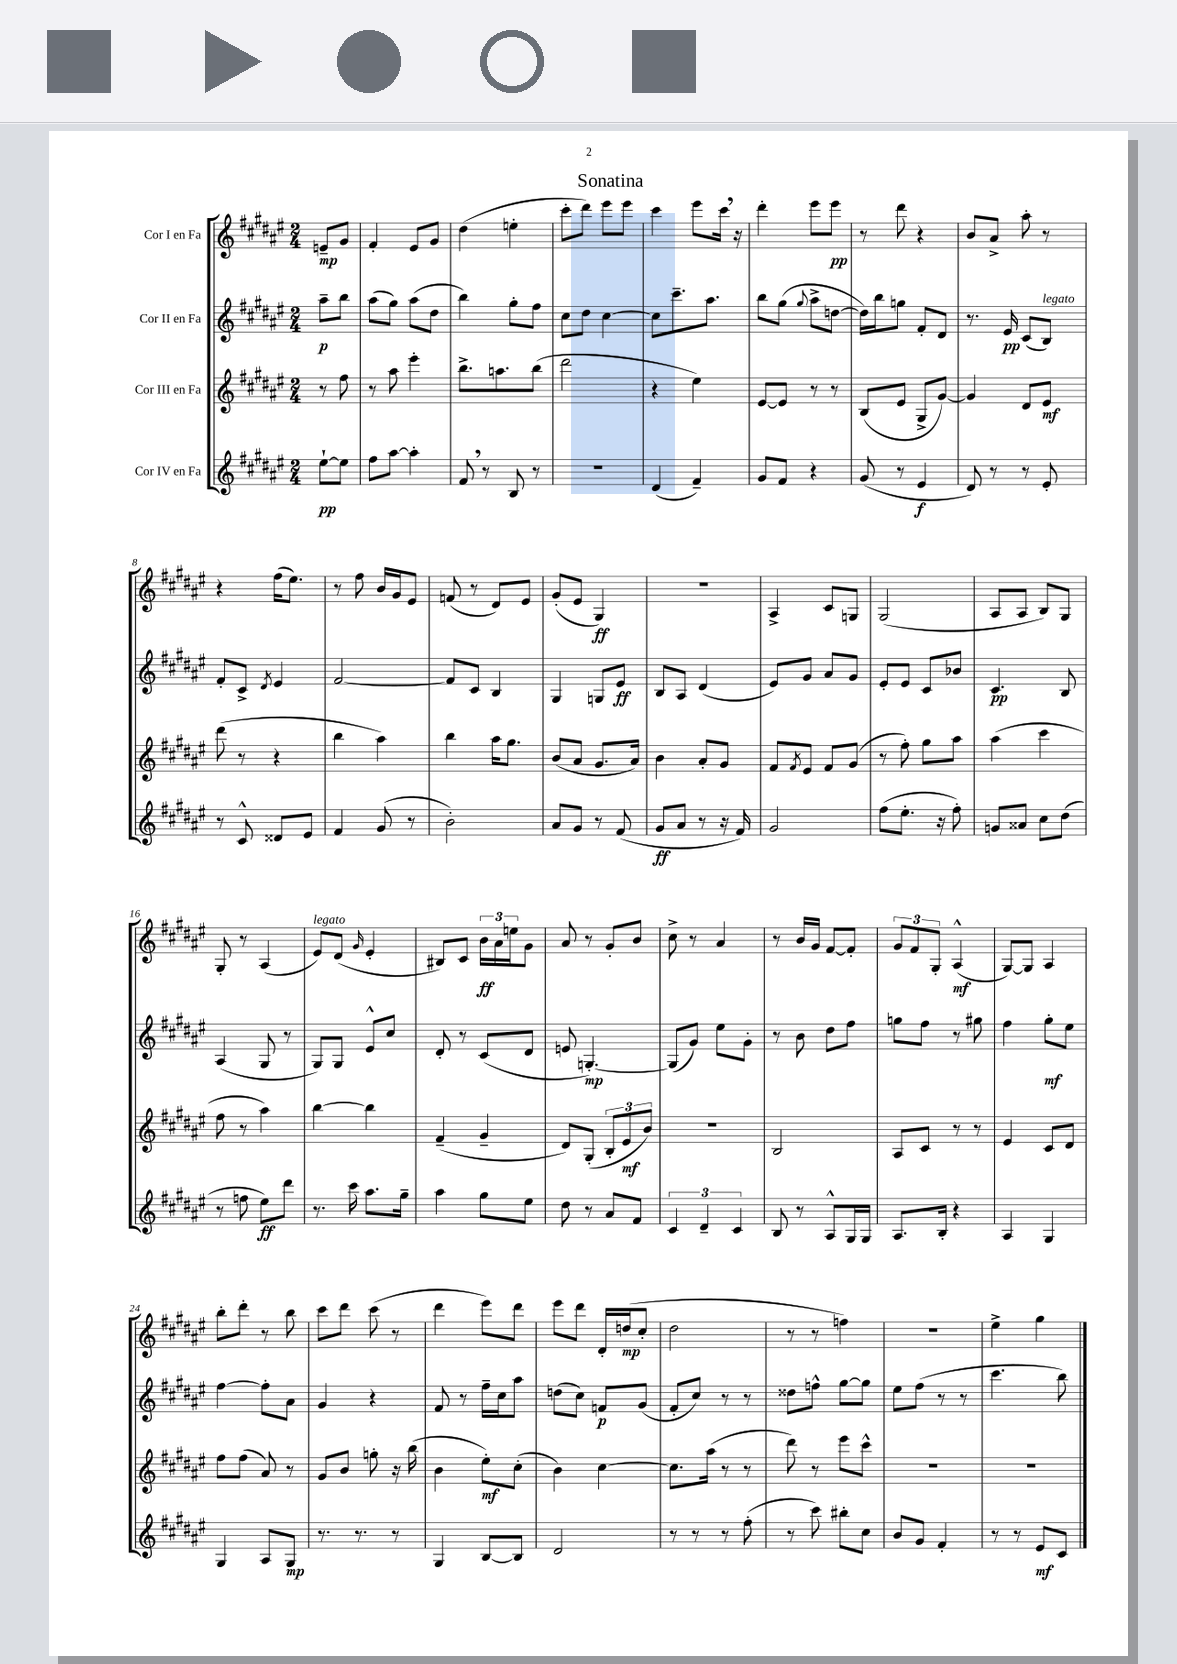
\header { title = "Sonatina" }
<<
\new StaffGroup <<
\new Staff = "s0" \with { instrumentName = "Cor I en Fa" } {
    \clef treble \key fis \major \numericTimeSignature \time 2/4 \partial 4
    e'8--\mp gis'8 |
    fis'4-. eis'8 gis'8 |
    dis''4( e''4-. |
    cis'''8-. dis'''8) eis'''8 eis'''8 |
    cis'''4 eis'''8 cis'''16 \breathe r16 |
    dis'''4-. eis'''8 eis'''8\pp |
    r8 dis'''8 r4 |
    b'8 ais'8-> ais''8-. r8 |
    r4 fis''16( eis''8.) |
    r8 fis''8 b'16 gis'16 eis'8 |
    f'8( r8 dis'8) eis'8 |
    gis'8-.( eis'8 gis4\ff) |
    r2 |
    ais4-> cis'8 g8 |
    gis2( |
    ais8 ais8 b8) gis8 |
    gis8-. r8 ais4( |
    eis'8^\markup { \italic "legato" }) dis'8( \grace { gis'16 } eis'4-. |
    bis8) cis'8 \tuplet 3/2 { b'16\ff ais'16 e''16 } gis'8 |
    ais'8 r8 gis'8-. b'8 |
    cis''8-> r8 ais'4 |
    r8 b'16 gis'16 fis'8~ fis'8-. |
    \tuplet 3/2 { gis'8 fis'8 gis8-. } ais4-^\mf( |
    gis8~) gis8 ais4 |
    b''8-. dis'''8-. r8 b''8 |
    cis'''8 dis'''8 cis'''8( r8 |
    dis'''4 eis'''8) dis'''8 |
    eis'''8 dis'''8 dis'16-. d''16\mp( cis''8-. |
    dis''2 |
    r8 r8 f''4) |
    r2 |
    eis''4-> gis''4 \bar "|." |
}
\new Staff = "s1" \with { instrumentName = "Cor II en Fa" } {
    \clef treble \key fis \major \numericTimeSignature \time 2/4 \partial 4
    ais''8--\p b''8 |
    ais''8( gis''8) ais''8( dis''8 |
    b''4) gis''8-. fis''8 |
    cis''8 dis''8 cis''4~ |
    cis''8 cis'''8.-- ais''8. |
    b''8 gis''8( \appoggiatura { gis''8 } ais''8-> d''8~ |
    d''16) b''16 g''8 fis'8-. dis'8 |
    r8. eis'16\pp cis'8( b8^\markup { \italic "legato" }) |
    fis'8-. cis'8-> \acciaccatura { dis'8 } eis'4 |
    fis'2~ |
    fis'8 cis'8 b4 |
    gis4 g8 eis'8\ff |
    b8 ais8 dis'4( |
    eis'8) gis'8 ais'8 gis'8 |
    eis'8-. eis'8 cis'8 bes'8 |
    cis'4.\pp b8 |
    ais4( gis8 r8 |
    gis8) gis8 eis'8-^ cis''8 |
    dis'8-. r8 cis'8( dis'8 |
    e'8 g4.~-.\mp) |
    g8( gis'8) eis''8 gis'8-. |
    r8 b'8 dis''8 fis''8 |
    g''8 fis''8 r8 gis''8 |
    fis''4 gis''8-.\mf eis''8 |
    fis''4~ fis''8-. ais'8 |
    gis'4 r4 |
    fis'8 r8 fis''16-- cis''16 ais''8 |
    d''8( cis''8) f'8\p gis'8( |
    fis'8-. cis''8) r8 r8 |
    disis''8 f''8-^ gis''8~ gis''8 |
    eis''8 fis''8( r8 r8 |
    cis'''4. b''8) \bar "|." |
}
\new Staff = "s2" \with { instrumentName = "Cor III en Fa" } {
    \clef treble \key fis \major \numericTimeSignature \time 2/4 \partial 4
    r8 fis''8 |
    r8 ais''8 eis'''4-. |
    b''8.-> a''8. b''8( |
    dis'''2 |
    r4 eis''4) |
    eis'8~ eis'8 r8 r8 |
    b8( eis'8 gis8-> gis'8~) |
    gis'4 dis'8 eis'8\mf |
    dis'''8( r8 r4 |
    b''4 ais''4) |
    b''4 ais''16 gis''8. |
    b'8( ais'8 gis'8. ais'16) |
    b'4 ais'8-. gis'8 |
    fis'8 \acciaccatura { fis'8 } eis'8 fis'8 gis'8( |
    r8 fis''8-.) gis''8 ais''8 |
    ais''4( cis'''4 |
    fis''8 r8 ais''4) |
    b''4~ b''4 |
    fis'4--( gis'4-- |
    dis'8) gis8-.( \tuplet 3/2 { b8-. eis'8\mf b'8) } |
    R2 |
    b2 |
    ais8 cis'8 r8 r8 |
    eis'4 cis'8 dis'8 |
    fis''8 fis''8( ais'8) r8 |
    gis'8 b'8 g''8-. r16 b''16( |
    b'4 eis''8-.\mf) cis''8-.( |
    b'4) cis''4~ |
    cis''8. ais''16( r8 r8 |
    dis'''8) r8 eis'''8 cis'''8-^ |
    R2 |
    R2 \bar "|." |
}
\new Staff = "s3" \with { instrumentName = "Cor IV en Fa" } {
    \clef treble \key fis \major \numericTimeSignature \time 2/4 \partial 4
    eis''8~-!\pp eis''8 |
    fis''8 ais''8~ ais''4-. |
    fis'8 \breathe r8 b8 r8 |
    r2 |
    dis'4( fis'4--) |
    gis'8 fis'8 r4 |
    gis'8( r8 eis'4\f |
    dis'8) r8 r8 eis'8-. |
    r8 cis'8-^ disis'8 eis'8 |
    fis'4 gis'8( r8 |
    b'2-.) |
    ais'8 gis'8 r8 fis'8( |
    gis'8\ff ais'8 r8 r16 fis'16) |
    gis'2 |
    fis''8( eis''8.-. r16 fis''8-.) |
    g'8 aisis'8 cis''8 dis''8( |
    r8 f''8 eis''8\ff) dis'''8 |
    r8. cis'''16 ais''8. gis''16-- |
    ais''4 gis''8 eis''8 |
    dis''8 r8 ais'8 fis'8 |
    \tuplet 3/2 { cis'4 dis'4-- cis'4 } |
    b8 r8 ais8-^ gis16 gis16 |
    ais8. b16-. r4 |
    ais4 gis4 |
    gis4 ais8 gis8\mp |
    r8. r8. r8 |
    gis4 b8~ b8 |
    dis'2 |
    r8 r8 r8 fis''8-.( |
    r8 cis'''8) bis''8-. cis''8 |
    b'8 gis'8 fis'4-. |
    r8 r8 eis'8\mf cis'8 \bar "|." |
}
>>
>>
